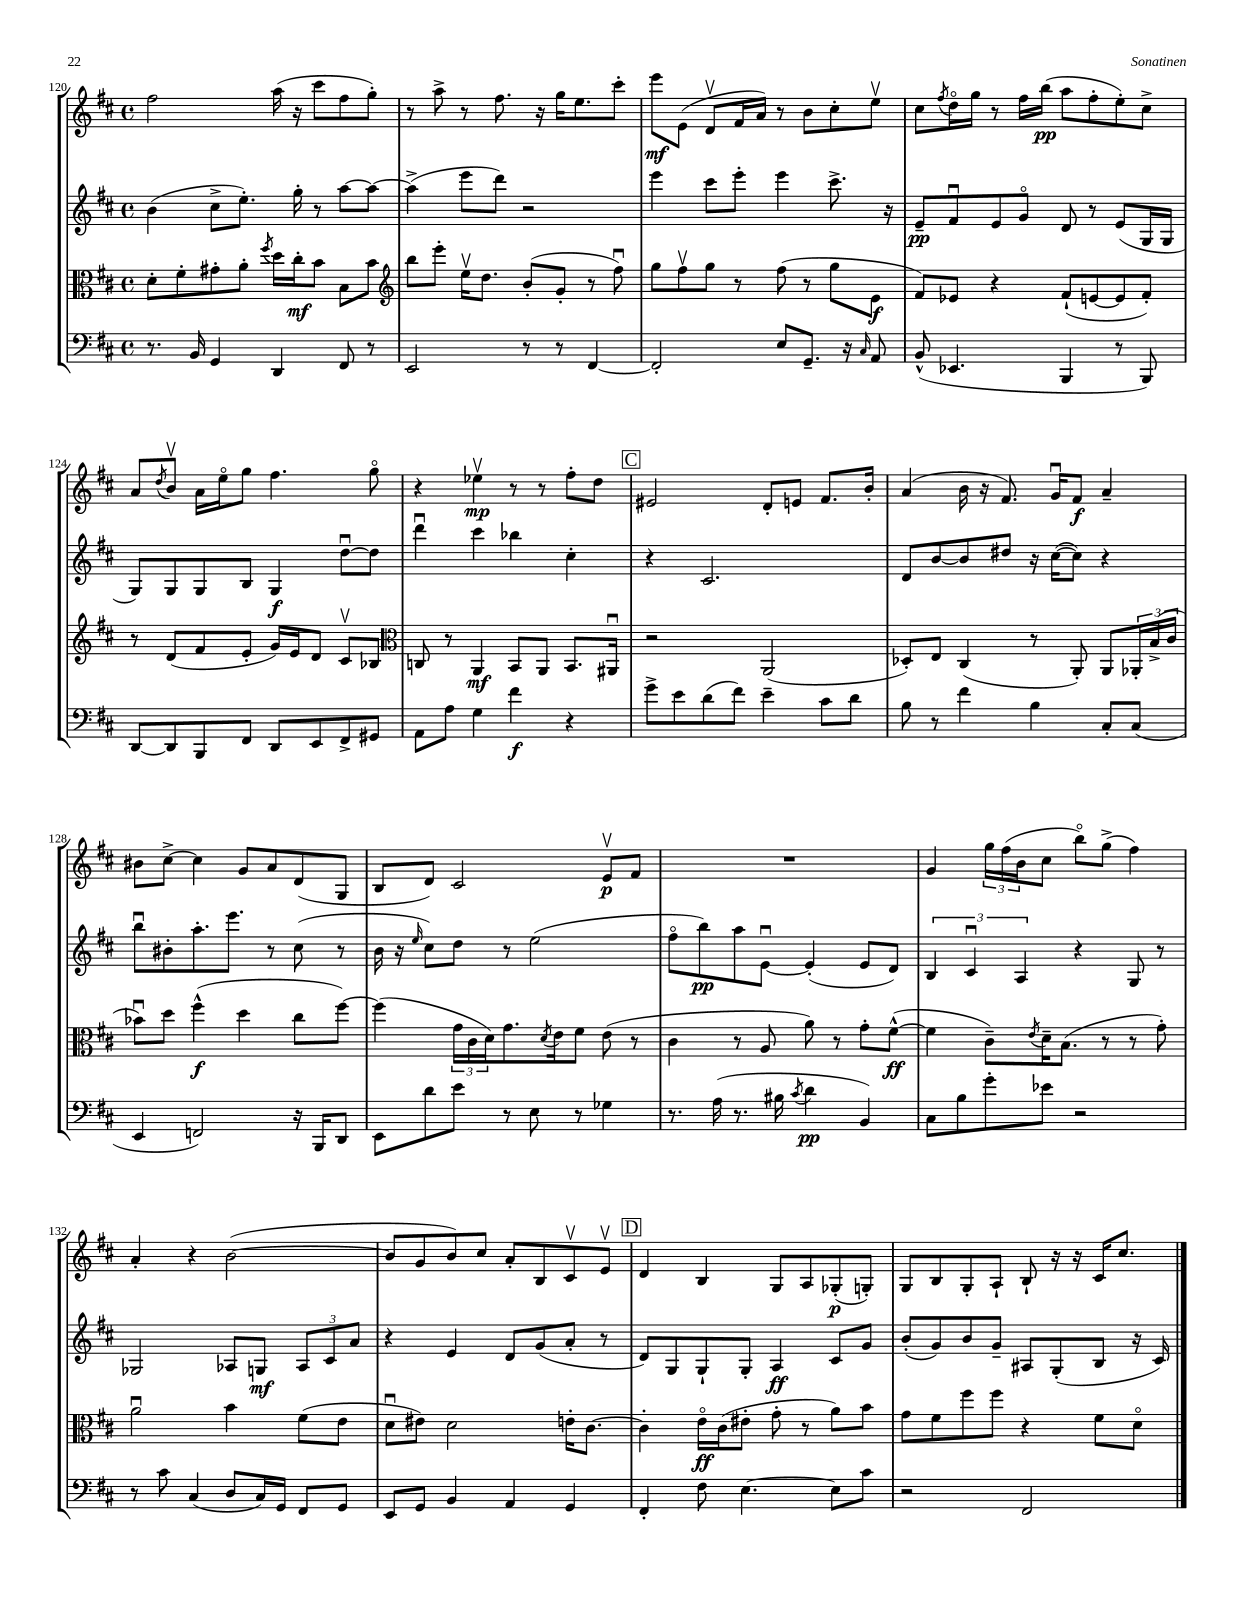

**kern	**kern	**kern	**kern
*staff4	*staff3	*staff2	*staff1
*clefF4	*clefC3	*clefG2	*clefG2
*k[f#c#]	*k[f#c#]	*k[f#c#]	*k[f#c#]
*M4/4	*M4/4	*M4/4	*M4/4
*met(c)	*met(c)	*met(c)	*met(c)
8.r	8d'\L	(4b\	2ff#\
.	8f#'\	.	.
16BB/	.	.	.
4GG/	8g#'\	8cc#^\L	.
.	8a'\J	8.ee'\J)	.
.	8qff#/	.	.
4DD/	16dd\LL	.	(16aa\
.	16cc#'\J	16gg'\	16r
.	8b\J	8r	8ccc#\L
8FF#/	8B\L	[8aa\L	8ff#\
8r	8b\J	8aa\_J	8gg'\J)
=	=	=	=
*	*clefG2	*	*
2EE/	8bb\L	(4aa^\]	8r
.	8eee'\J	.	8aa^\
.	16eev\LK	8eee\L	8r
.	8.dd\J	.	.
.	.	8ddd\J)	8.ff#\
8r	(8b'/L	2r	.
.	.	.	16r
8r	8g'/J	.	16gg\LK
.	.	.	8.ee\
[4FF#/	8r	.	.
.	8ff#u\)	.	8ccc#'\J
=	=	=	=
2FF#'/]	8gg\L	4eee\	8eee\L
.	8ff#v\	.	(8e\J
.	8gg\J	8ccc#\L	8dv/L
.	8r	8eee'\J	16f#/L
.	.	.	16a/JJ)
8E/L	(8ff#\	4eee\	8r
8.GG~/J	8r	.	8b\L
.	8gg\L	8.ccc#^\	8cc#'\
16r	.	.	.
16qqC#/	.	.	.
8AA/	8e\J	.	8eev\J
.	.	16r	.
=	=	=	=
(8BB^^/	8f#/L)	8e~/L	8cc#\L
.	.	.	8qff#/
4.EE-/	8e-/J	8f#u/	16ddo\L
.	.	.	16gg\JJ
.	4r	8e/	8r
.	.	8go/J	16ff#\LL
.	.	.	(16bb\JJ
4BBB/	(8f#`/L	8d/	8aa\L
.	[8e/	8r	8ff#'\
8r	8e/]	(8e/L	8ee'\)
8BBB/)	8f#'/J)	16G/L	8cc#^\J
.	.	16G/JJ	.
=	=	=	=
[8DD/L	8r	8G/L)	8a/L
.	.	.	8qdd/
8DD/]	(8d/L	8G/	8bv/J
8BBB/	8f#/	8G/	16a\LL
.	.	.	16eeo\J
8FF#/J	8e'/J	8B/J	8gg\J
8DD/L	16g/LL)	4G/	4.ff#\
.	16e/J	.	.
8EE/	8d/J	.	.
8FF#^/	8c#v/L	[8ddu\L	.
8GG#/J	8B-/J	8dd\]J	8ggo\
=	=	=	=
*	*clefC3	*	*
8AA\L	8C/	4dddu\	4r
8A\J	8r	.	.
4G\	4AA/	4ccc#\	4ee-v\
4f#\	8BB/L	4bb-\	8r
.	8AA/J	.	8r
4r	8.BB/L	4cc#'\	8ff#'\L
.	.	.	8dd\J
.	16AA#u/Jk	.	.
=	=	=	=
8g^\L	2r	4r	2e#/
8e\	.	.	.
(8d\	.	2.c#/	.
8f#\J)	.	.	.
4e~\	(2AA/	.	8d'/L
.	.	.	8e/J
8c#\L	.	.	8.f#/L
8d\J	.	.	.
.	.	.	16b'/Jk
=	=	=	=
8B\	8D-'/L)	8d/L	(4a/
8r	8E/J	[8b/	.
4f#\	(4C#/	8b/]	16b\
.	.	.	16r
.	.	8dd#/J	8.f#/)
4B\	8r	16r	.
.	.	([16cc#\LK	16gu/LK
.	8AA'/)	8cc#\]J)	8f#/J
8C#'/L	8AA/L	4r	4a~/
(8C#/J	24AA-'/L	.	.
.	(24B^/	.	.
.	24c#/JJ	.	.
=	=	=	=
4EE/	8b-u\L)	8bbu\L	8b#\L
.	8dd\J	8b#'\	[8cc#^\J
2FF/)	(4ff#^^\	8.aa'\	4cc#\]
.	.	8.eee\J	.
.	4dd\	.	8g/L
.	.	8r	8a/
16r	8cc#\L	(8cc#\	(8d/
16BBB/LK	.	.	.
8DD/J	[8ff#\J)	8r	8G/J
=	=	=	=
8EE\L	(4ff#\]	16b\	8B/L
.	.	16r	.
.	.	16qqee/	.
8d\	.	8cc#\L)	8d/J)
8e\J	24g\LL	8dd\J	2c#/
.	24c#\	.	.
.	24d\J)	.	.
8r	8.g\	8r	.
8E\	.	(2ee\	.
.	8qd/	.	.
.	16e\k	.	.
8r	8f#\J	.	.
4G-\	(8e\	.	8ev/L
.	8r	.	8f#/J
=	=	=	=
8.r	4c#\	8ff#o\L	1r
.	.	8bb\)	.
(16A\	.	.	.
8.r	8r	8aa\	.
.	8A/	[8eu\J	.
16B#\	.	.	.
8qc#/	.	.	.
4d\	8a\)	(4e'/]	.
.	8r	.	.
4BB/)	8g'\L	8e/L	.
.	([8f#^^\J	8d/J)	.
=	=	=	=
8C#\L	4f#\]	6B/	4g/
8B\	.	.	.
.	.	6c#u/	.
8g'\	8c#~\L)	.	24gg\LL
.	.	.	(24ff#\
.	.	6A/	24b\J
.	8qe/	.	.
8e-\J	16d~\K	.	8cc#\J
.	(8.B\J	.	.
2r	.	4r	8bbo\L)
.	8r	.	(8gg^\J
.	8r	8G/	4ff#\)
.	8g'\)	8r	.
=	=	=	=
8r	2au\	2G-/	4a'/
8c#\	.	.	.
(4C#/	.	.	4r
8D/L	4b\	8A-/L	([2b\
16C#/L)	.	8G/J	.
16GG/JJ	.	.	.
8FF#/L	(8f#\L	12A-/L	.
.	.	12c#/	.
8GG/J	8e\J	.	.
.	.	12a/J	.
=	=	=	=
8EE/L	8du\L	4r	8b/]L
8GG/J	8e#\J)	.	8g/
4BB/	2d\	4e/	8b/)
.	.	.	8cc#/J
4AA/	.	8d/L	8a'/L
.	.	(8g/	8B/
4GG/	16e'\LK	8a'/J	8c#v/
.	[8.c#\J	.	.
.	.	8r	8ev/J
=	=	=	=
4FF#'/	4c#'\]	8d/L)	4d/
.	.	8G/	.
8F#\	16eo\LL	8G`/	4B/
.	(16c#\J	.	.
[4.E\	8e#'\J	8G'/J	.
.	8g'\	4A/	8G/L
.	8r	.	8A/
8E\]L	8a\L)	8c#/L	(8G-'/
8c#\J	8b\J	8g/J	8G'/J)
=	=	=	=
2r	8g\L	(8b'/L	8G/L
.	8f#\	8g/)	8B/
.	8ff#\	8b/	8G'/
.	8ff#\J	8g~/J	8A`/J
2FF#/	4r	8A#/L	8B`/
.	.	(8G'/	16r
.	.	.	16r
.	8f#\L	8B/J	16c#/LK
.	.	.	8.cc#/J
.	8do\J	16r	.
.	.	16c#/)	.
==	==	==	==
*-	*-	*-	*-
